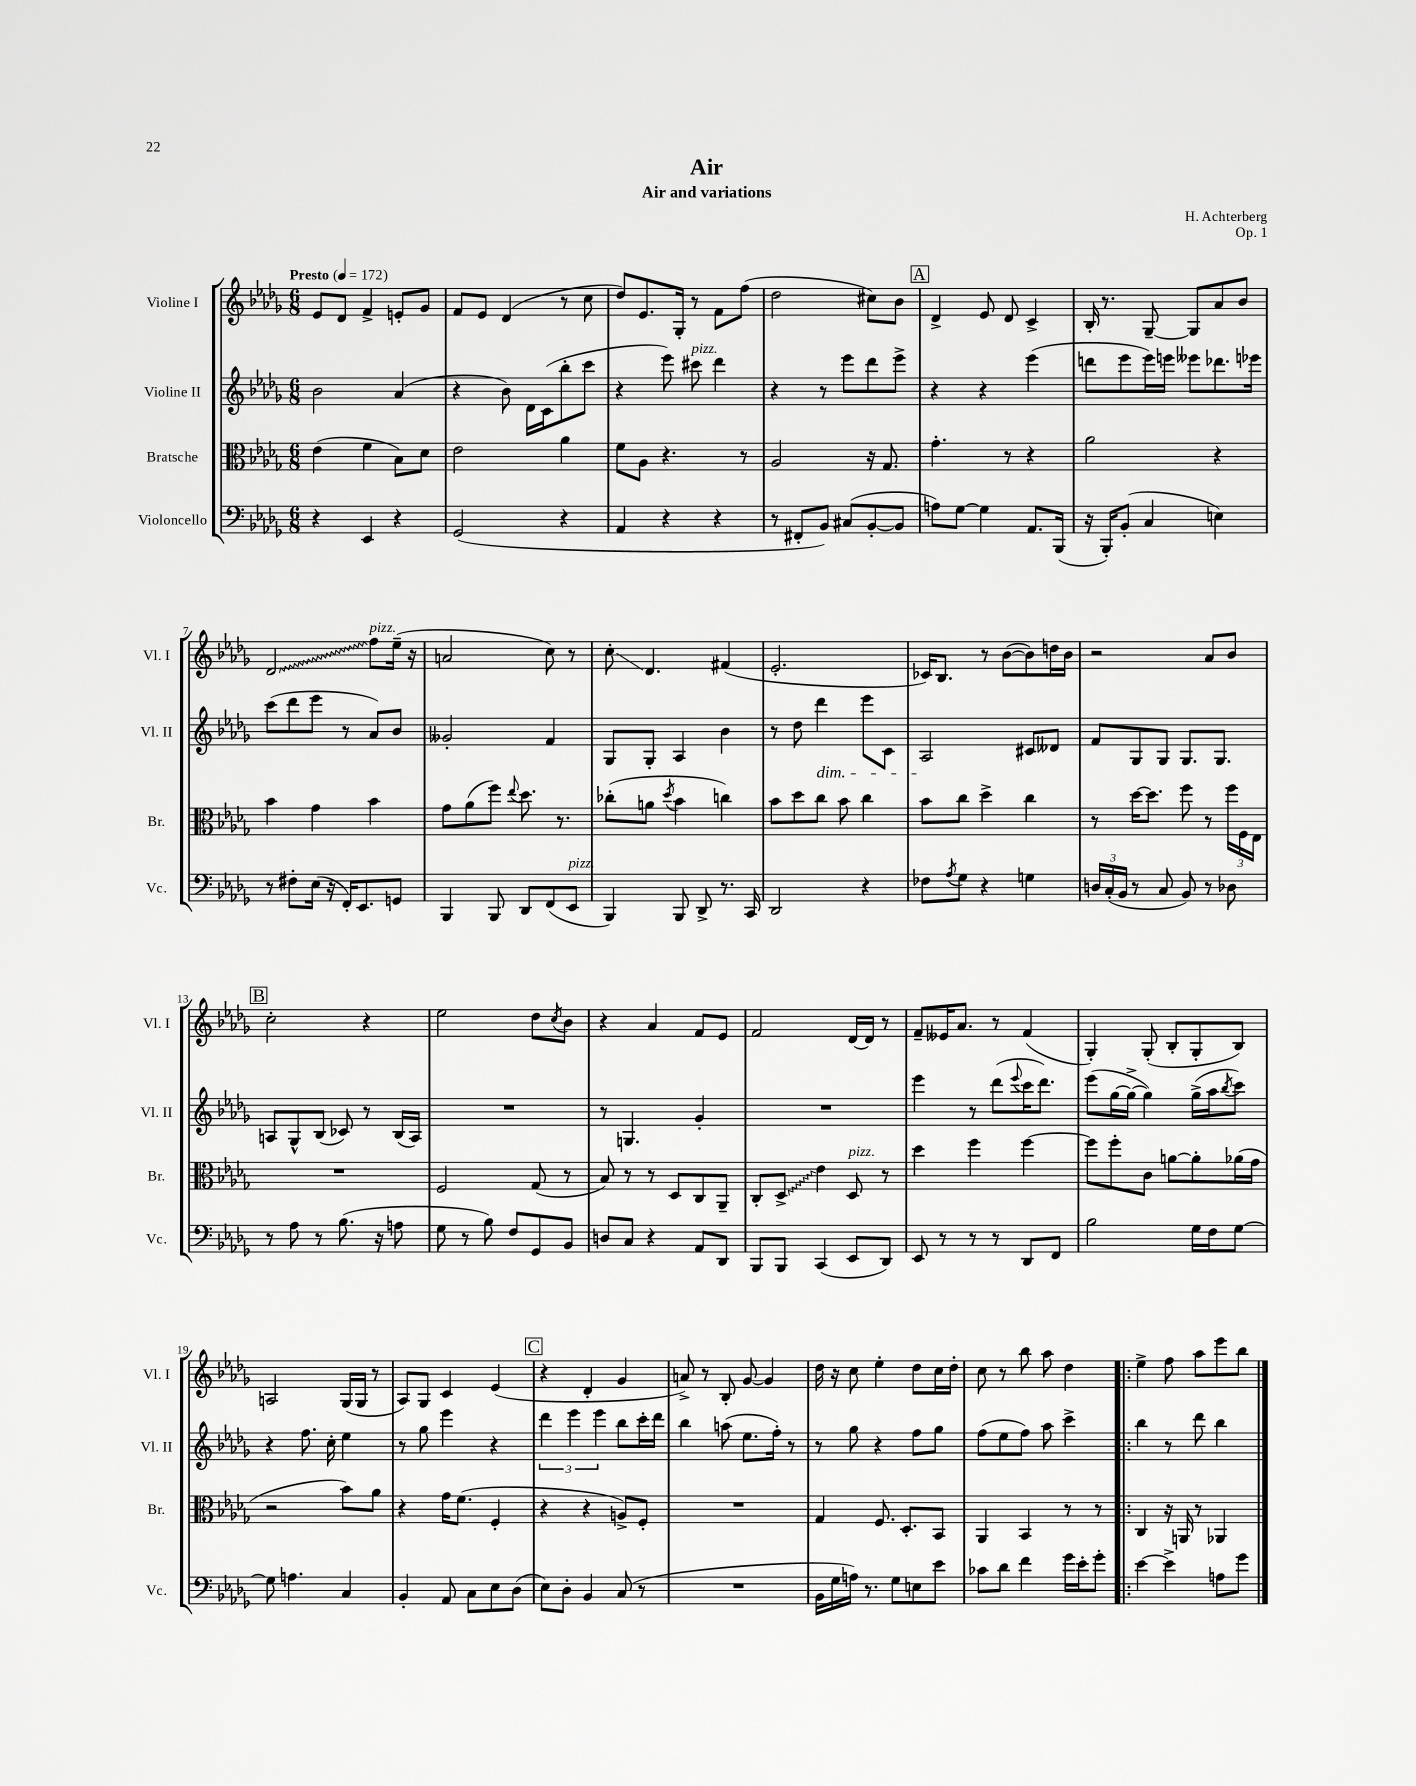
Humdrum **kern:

**kern	**kern	**kern	**kern
*staff4	*staff3	*staff2	*staff1
*clefF4	*clefC3	*clefG2	*clefG2
*k[b-e-a-d-g-]	*k[b-e-a-d-g-]	*k[b-e-a-d-g-]	*k[b-e-a-d-g-]
*M6/8	*M6/8	*M6/8	*M6/8
*MM172	*MM172	*MM172	*MM172
4r	(4e-	2b-	8e-
.	.	.	8d-
4EE-	4f	.	4f^
4r	8B-)	(4a-	8e'
.	8d-	.	8g-
=	=	=	=
(2GG-	2e-	4r	8f
.	.	.	8e-
.	.	8b-)	(4d-
.	.	16d-	.
.	.	(16c	.
4r	4a-	8bb-'	8r
.	.	8ccc	8cc
=	=	=	=
4AA-	8f	4r	8dd-)
.	8A-	.	8.e-
4r	4.r	8eee-)	.
.	.	.	16G-'
.	.	8ccc#	8r
4r	.	4ddd-	8f
.	8r	.	(8ff
=	=	=	=
8r	2A-	4r	2dd-
8FF#'	.	.	.
8BB-)	.	8r	.
(8C#	.	8eee-	.
[8BB-'	16r	8ddd-	8cc#)
.	8.G-	.	.
8BB-]	.	8eee-^	8b-
=	=	=	=
8A)	4.g-'	4r	4d-^
[8G-	.	.	.
4G-]	.	4r	8e-
.	8r	.	8d-
8.AA-	4r	(4eee-	4c^
(16BBB-	.	.	.
=	=	=	=
16r	2a-	8ddd	16B-'
16BBB-')	.	.	8.r
(8BB-'	.	8eee-	.
4C	.	16eee-)	[8G-~
.	.	16eee	.
.	.	8eee--	8G-]
4E)	4r	8.ddd-	8a-
.	.	.	8b-
.	.	16eee-	.
=	=	=	=
8r	4b-	(8ccc	2d-
8F#'	.	8ddd-	.
(16E-	4g-	8eee-	.
16r	.	.	.
16FF')	.	8r	.
8.EE-	.	.	.
.	4b-	8a-)	8ff
8GG	.	8b-	(16ee-~
.	.	.	16r
=	=	=	=
4BBB-	8g-	2g--'	2a
.	(8a-	.	.
8BBB-	8ff)	.	.
.	8qqee-	.	.
8DD-	8.dd-	.	.
(8FF	.	4f	8cc)
.	8.r	.	.
8EE-	.	.	8r
=	=	=	=
4BBB-)	(8cc-'	8G-	8cc'
.	8a	8G-'	4.d-
.	8qdd-	.	.
8BBB-	4b-	4A-	.
8DD-^	.	.	.
8.r	4cc)	4b-	(4f#
16CC	.	.	.
=	=	=	=
2DD-	8b-	8r	2.e-'
.	8dd-	8dd-	.
.	8cc	4ddd-	.
.	8b-	.	.
4r	4cc	8eee-	.
.	.	8c	.
=	=	=	=
8F-	8b-	2A-	16c-)
.	.	.	8.B-
8qA-	.	.	.
8G-	8cc	.	.
4r	4dd-^	.	8r
.	.	.	([8b-
4G	4cc	8c#	8b-])
.	.	8d--	16dd
.	.	.	16b-
=	=	=	=
24D	8r	8f	2r
(24C'	.	.	.
24BB-	.	.	.
8r	[16dd-	8G-	.
.	8.dd-]	.	.
8C	.	8G-	.
8BB-)	8ff	8.G-	.
8r	8r	.	8a-
.	.	8.G-	.
8D-	24ff	.	8b-
.	24F	.	.
.	24E-	.	.
=	=	=	=
8r	2.r	8A	2cc'
8A-	.	8G-^^	.
8r	.	(8B-	.
(8.B-	.	8c-)	.
.	.	8r	4r
16r	.	.	.
8A	.	(16B-	.
.	.	16A)	.
=	=	=	=
8G-	2F	2.r	2ee-
8r	.	.	.
8B-)	.	.	.
8F	.	.	.
8GG-	(8G-	.	8dd-
.	.	.	8qcc
8BB-	8r	.	8b-
=	=	=	=
8D	8B-)	8r	4r
8C	8r	4.G	.
4r	8r	.	4a-
.	8D-	.	.
8AA-	8C	4g-'	8f
8DD-	8AA-~	.	8e-
=	=	=	=
8BBB-	8C'	2.r	2f
8BBB-	8D-^	.	.
(4CC	4e-	.	.
8EE-	8D-	.	[16d-
.	.	.	16d-]
8DD-)	8r	.	8r
=	=	=	=
8EE-	4dd-	4eee-	8f~
8r	.	.	16e--
.	.	.	8.a-
8r	4ff	8r	.
8r	.	(8ddd-	8r
.	.	8qqeee-	.
8DD-	[4ff	16ccc	(4f
.	.	8.ddd-)	.
8FF	.	.	.
=	=	=	=
2B-	8ff]	(8eee-	4G-')
.	8ff'	[16gg-	.
.	.	16gg-^_	.
.	8c	4gg-])	(8G-'
.	[8a	.	8B-'
16G-	8a']	(16gg-^	8G-'
16F	.	16aa-	.
.	.	8qbb-	.
[8G-	(16a-	8ccc)	8B-)
.	16g-	.	.
=	=	=	=
8G-]	2r	4r	2A
4.A	.	.	.
.	.	8.ff	.
.	.	16cc'	.
4C	8b-)	4ee-	(16G-
.	.	.	16G-
.	8a-	.	8r
=	=	=	=
4BB-'	4r	8r	8A-)
.	.	8gg-	8G-
8AA-	16g-	4eee-	4c
.	(8.f	.	.
8C	.	.	.
8E-	4F'	4r	(4e-
(8D-	.	.	.
=	=	=	=
8E-)	4r	6ddd-	4r
8D-'	.	.	.
.	.	6eee-	.
4BB-	4r	.	4d-'
.	.	6eee-	.
(8C	8A^)	8bb-	4g-
8r	8F'	16ccc'	.
.	.	16ddd-	.
=	=	=	=
2.r	2.r	4bb-	8a^)
.	.	.	8r
.	.	(8aa	8B-'
.	.	8.ee-	[8g-
.	.	.	4g-]
.	.	16ff')	.
.	.	8r	.
=	=	=	=
16BB-	4G-	8r	16dd-
16G-	.	.	16r
16A)	.	8gg-	8cc
8.r	.	.	.
.	8.F	4r	4ee-'
8G-	.	.	.
.	8.D-'	.	.
8E	.	8ff	8dd-
8e-	8BB-	8gg-	16cc
.	.	.	16dd-'
=	=	=	=
8c-	4AA-	(8ff	8cc
8d-	.	8ee-	8r
4f	4BB-	8ff)	8bb-
.	.	8aa-	8aa-
16g-	8r	4ccc^	4dd-
16e-'	.	.	.
8g-'	8r	.	.
=!|:	=!|:	=!|:	=!|:
[4e-	4C	4bb-	4ee-^
4e-^]	16r	8r	8ff
.	16AA	.	.
.	8r	8ddd-	8aa-
8A	4AA-	4bb-	8eee-
8g-	.	.	8bb-
==	==	==	==
*-	*-	*-	*-
